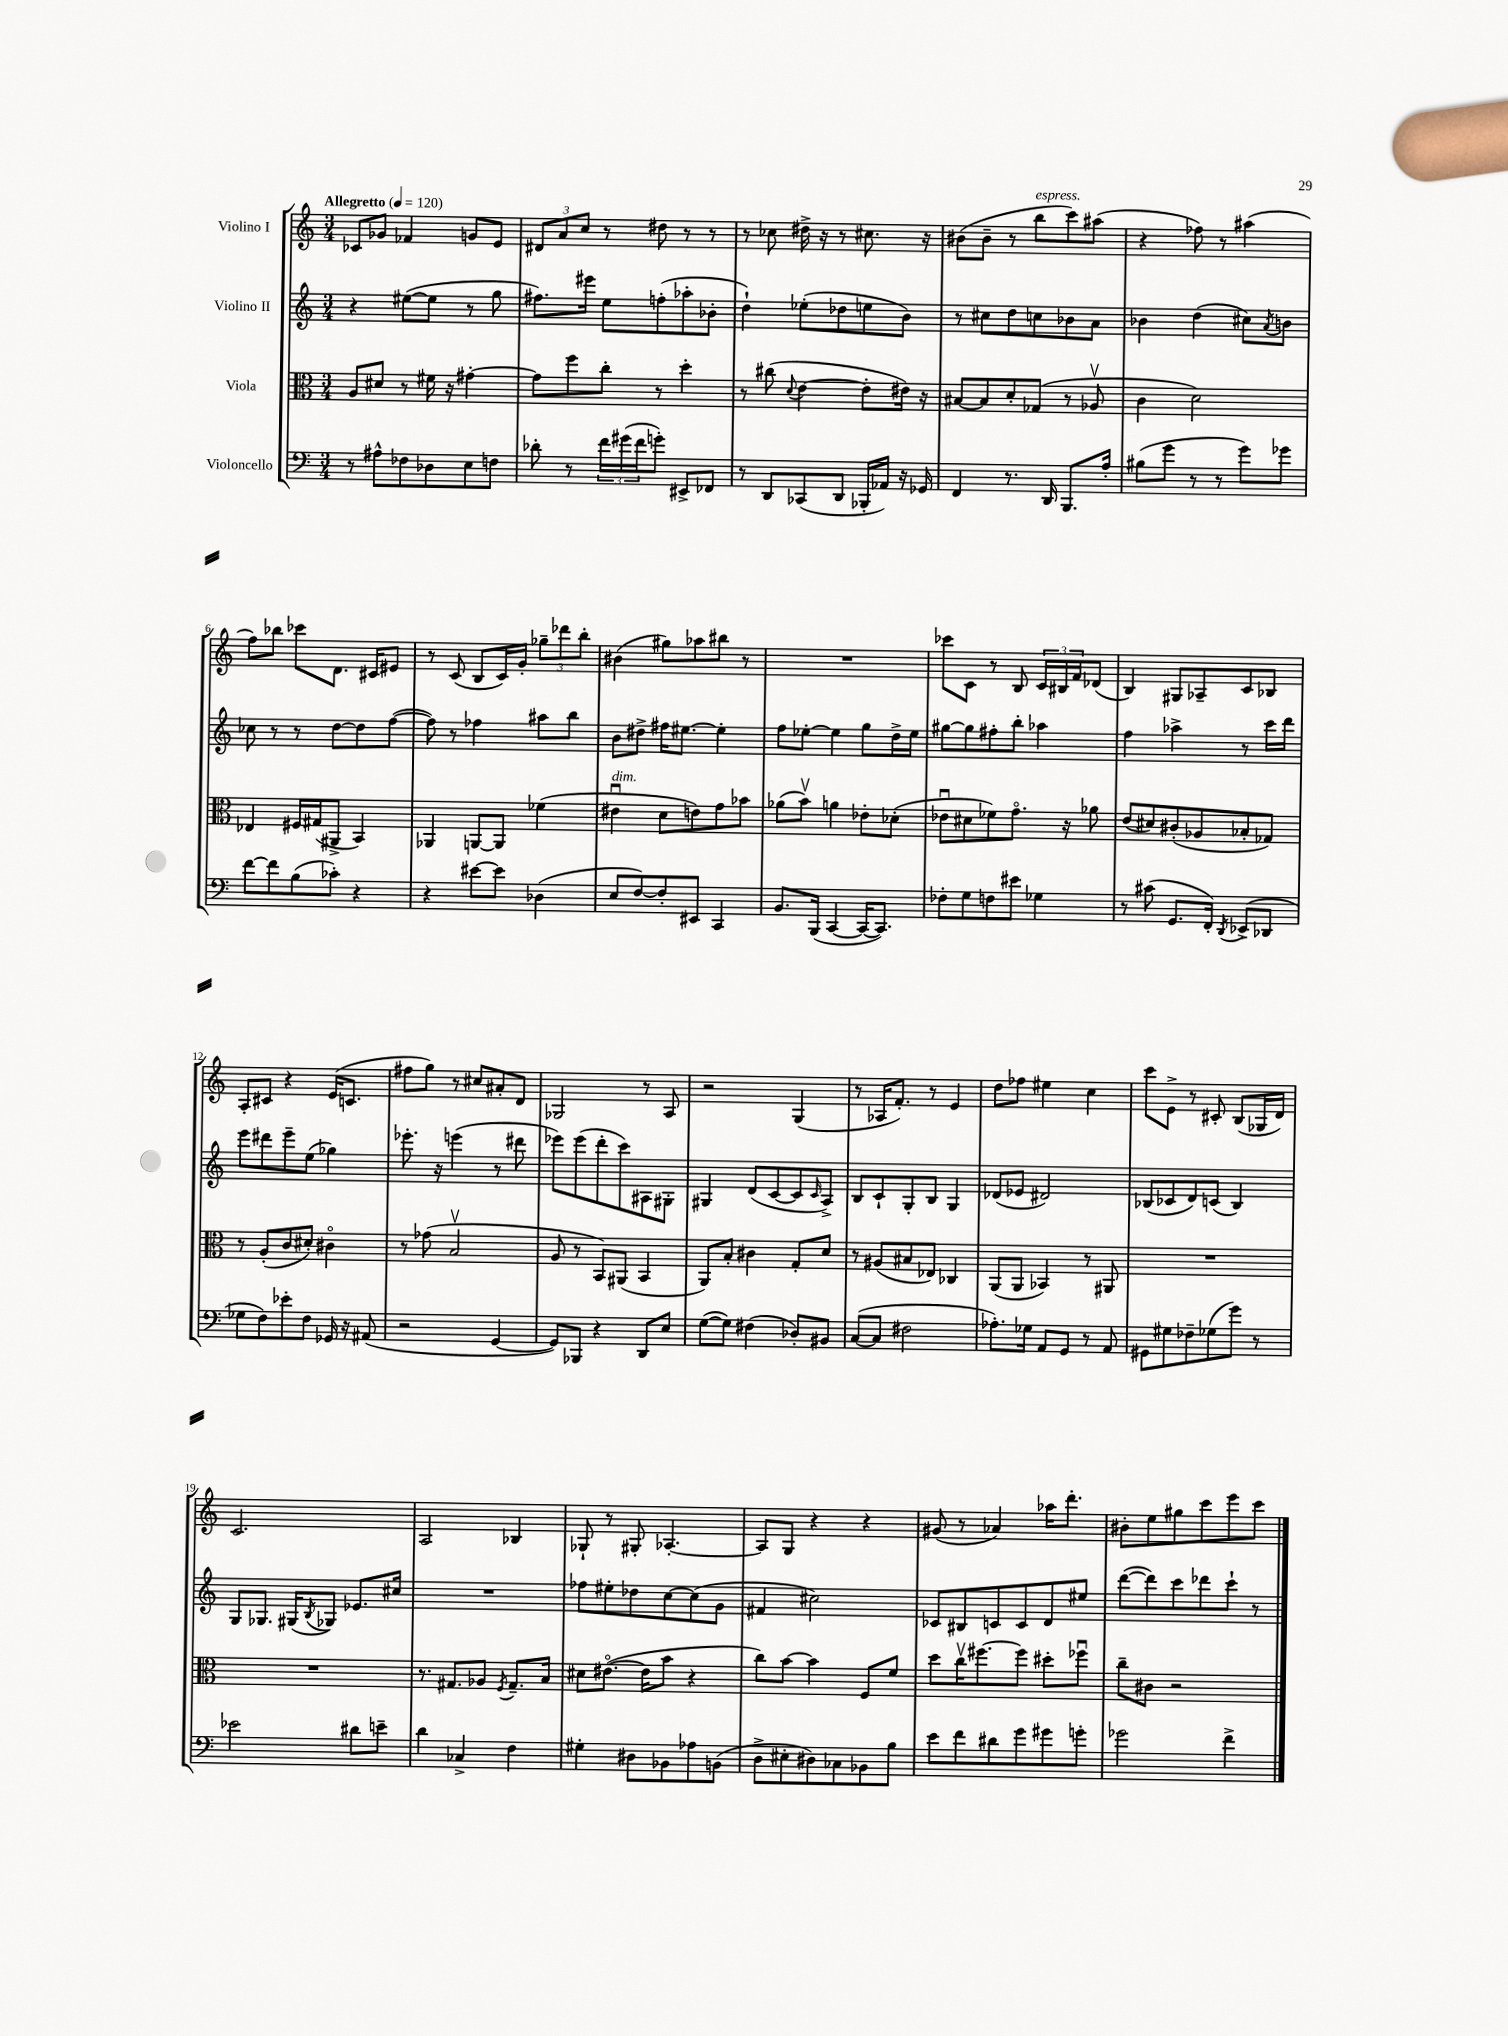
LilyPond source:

<<
\new StaffGroup <<
\new Staff = "s0" \with { instrumentName = "Violino I" } {
    \clef treble \key c \major \numericTimeSignature \time 3/4 \tempo "Allegretto" 4 = 120
    ces'8 ges'8 fes'4 g'8 e'8 |
    \tuplet 3/2 { dis'8 a'8 c''8 } r8 dis''8 r8 r8 |
    r8 ces''8 dis''16-> r16 r8 cis''8. r16 |
    bis'8( bis'8-- r8 b''8^\markup { \italic "espress." } c'''8) ais''8( |
    r4 fes''8) r8 ais''4( |
    f''8) bes''8 ces'''8 d'8. cis'16 eis'8 |
    r8 c'8( b8 c'16) g'16-. \tuplet 3/2 { ges''8-- des'''8 b''8-. } |
    bis'4( gis''8) aes''8 bis''8 r8 |
    R2. |
    ces'''8 c'8 r8 b8 \tuplet 3/2 { c'16 bis16 f'16 } des'8( |
    b4) gis8 aes8-- c'8 bes8 |
    a8-. cis'8 r4 e'16( c'8. |
    fis''8 g''8) r8 cis''8 ais'8-. d'8 |
    ges2 r8 a8 |
    r2 g4( |
    r8 aes16 f'8.-.) r8 e'4 |
    d''8 fes''8 eis''4 c''4 |
    c'''8 e'8-> r8 cis'8-. b8( ges16 d'16) |
    c'2. |
    a2 bes4 |
    ges8-! r8 gis8-. aes4.~-. |
    aes8 g8 r4 r4 |
    gis'8( r8 aes'4) aes''16 d'''8.-. |
    bis'8-. e''8 gis''8 c'''8 e'''8 c'''8 \bar "|." |
}
\new Staff = "s1" \with { instrumentName = "Violino II" } {
    \clef treble \key c \major \numericTimeSignature \time 3/4
    r4 eis''8~( eis''8 r8 g''8 |
    fis''8.) eis'''16 e''8 f''8-.( aes''8-. bes'8-. |
    d''4-!) ees''8-.( des''8 e''8 b'8) |
    r8 cis''8 d''8 c''8 bes'8 a'8 |
    bes'4 d''4( cis''8) \acciaccatura { a'8 } b'8 |
    ces''8 r8 r8 d''8~ d''8 f''8~( |
    f''8) r8 fes''4 ais''8 b''8 |
    b'8 dis''8-> fis''16 eis''8.~ eis''4-. |
    f''8 ees''8~-. ees''4 g''8 d''16-> ees''16 |
    gis''8~ gis''8 fis''8-. b''8-. aes''4 |
    f''4 aes''4-> r8 c'''16 d'''16 |
    e'''8 dis'''8 e'''8-- e''8( ges''4) |
    ees'''8.-. r16 e'''4( r8 dis'''8 |
    ees'''8) ees'''8( d'''8-. c'''8) ais8 gis8-. |
    gis4 d'8( c'8~ c'8 \grace { c'16 } a8->) |
    b8 c'8-! g8-. b8 g4 |
    des'8( ees'8 dis'2) |
    bes8( ces'8 d'8) c'8( bes4) |
    g8 ges8. gis16( \acciaccatura { b8 } ges8) ees'8. cis''16 |
    R2. |
    fes''8 eis''8-. des''8 c''8~ c''8( g'8 |
    fis'4 cis''2) |
    ces'8 bis8 c'8 c'8 d'8 eis''8 |
    d'''8~( d'''8) c'''8 des'''8 c'''8-! r8 \bar "|." |
}
\new Staff = "s2" \with { instrumentName = "Viola" } {
    \clef alto \key c \major \numericTimeSignature \time 3/4
    a8 dis'8 r8 fis'16 r16 gis'4~-. |
    gis'8 f''8 c''8-. r8 d''4-. |
    r8 cis''8( \appoggiatura { d'8 } e'4~ e'8-. eis'16) r16 |
    bis8~ bis8 d'8-. ges8( r8 aes8\upbow |
    c'4 d'2) |
    ees4 fis16 gis16( ais,8-> b,4) |
    aes,4 a,8~ a,8 fes'4( |
    eis'4\downbow^\markup { \italic "dim." } d'8 e'8) g'8 bes'8 |
    aes'8( b'8\upbow) a'4 ees'8-. des'8-.( |
    ees'8\downbow dis'8 fes'8) g'8.\flageolet r16 aes'8 |
    e'8( dis'8) cis'8-.( aes8 bes8-. ges8) |
    r8 a8-.( c'8 dis'8-.) cis'4\flageolet |
    r8 ges'8( b2\upbow |
    a8 r8 b,8) ais,8( b,4 |
    a,8) b8-. cis'4 g8-. d'8 |
    r8 ais8( bis8 ees8) ces4 |
    a,8( a,8 bes,4) r8 ais,8 |
    R2. |
    R2. |
    r8. gis8. aes8 \acciaccatura { f8 } gis8.-- b16 |
    dis'8 eis'8.~\flageolet( eis'16 b'8 r4 |
    c''8) b'8~ b'4 f8 f'8 |
    d''8 c''16\upbow fis''8.~ fis''8 dis''8-. fes''8\downbow |
    c''8-- cis'8 r2 \bar "|." |
}
\new Staff = "s3" \with { instrumentName = "Violoncello" } {
    \clef bass \key c \major \numericTimeSignature \time 3/4
    r8 ais8-^ fes8 des8 e8 f8 |
    des'8-. r8 \tuplet 3/2 { f'16 gis'16( f'16 } g'8-.) eis,8-> fes,8 |
    r8 d,8 ces,8( d,8 bes,,16-. aes,16) r16 ges,16 |
    f,4 r8. d,16 b,,8. a16-. |
    bis8( g'8 r8 r8 g'8) ges'8 |
    f'8~ f'8 b8( ces'8-.) r4 |
    r4 eis'8~ eis'8 des4( |
    e8 f8~) f8-. eis,8 c,4 |
    b,8. b,,16( c,4~ c,16~ c,8.) |
    fes8-. g8 f8 eis'8 ges4 |
    r8 cis'8( g,8. f,16-.) \acciaccatura { d,8 } ees,8->( des,8 |
    ges8 f8) ees'8-. f8 ges,16 r16 ais,8( |
    r2 g,4~ |
    g,8) bes,,8 r4 d,8 e8 |
    g8~( g8) fis4( des8-.) bis,8 |
    c8~( c8 fis2 |
    aes8.-.) ges16 a,8 g,8 r8 a,8 |
    gis,8 gis8 fes8-- ges8( g'8) r8 |
    ees'2 dis'8 e'8-- |
    d'4 ces4-> f4 |
    gis4-. dis8 bes,8 aes8 b,8( |
    d8-> eis8-. dis8) ces8 bes,8 b8 |
    e'8 f'8 dis'8 g'8 gis'8 g'8-. |
    ges'2 f'4-> \bar "|." |
}
>>
>>
